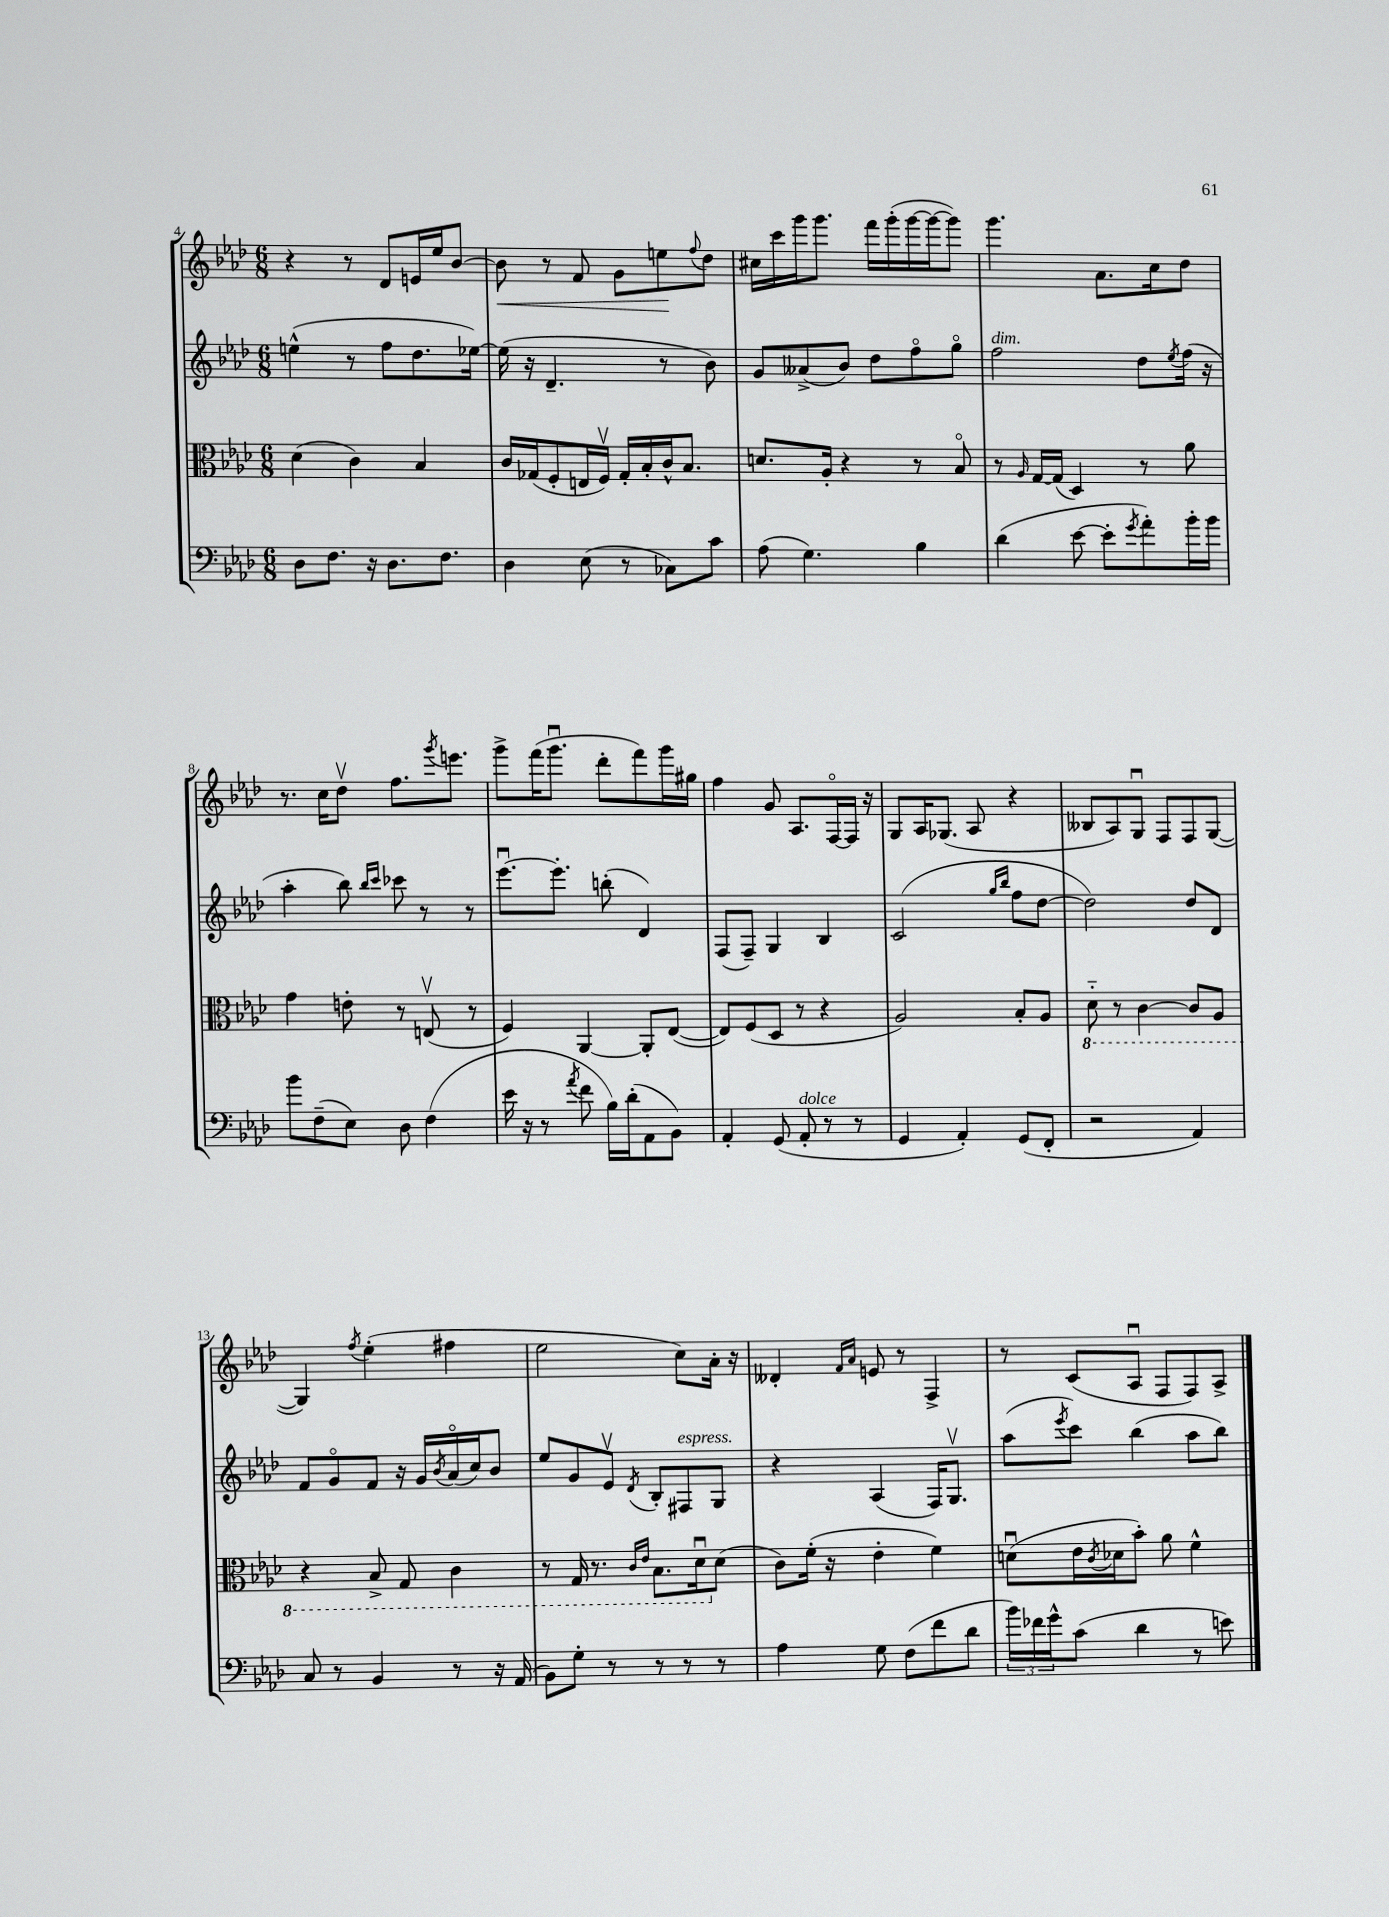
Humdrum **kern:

**kern	**kern	**kern	**kern
*staff4	*staff3	*staff2	*staff1
*clefF4	*clefC3	*clefG2	*clefG2
*k[b-e-a-d-]	*k[b-e-a-d-]	*k[b-e-a-d-]	*k[b-e-a-d-]
*M6/8	*M6/8	*M6/8	*M6/8
8D-	(4d-	(4ee^^	4r
8.F	.	.	.
.	4c)	8r	8r
16r	.	.	.
8.D-	.	8ff	8d-
.	4B-	8.dd-	16e
8.F	.	.	16ee-
.	.	.	[8b-
.	.	[16ee-)	.
=	=	=	=
4D-	16c	(16ee-]	8b-]
.	(16G-	16r	.
.	8F'	4.d-~	8r
(8E-	16E	.	8f
.	16Fv)	.	.
8r	16G-'	.	8g
.	16B-'	.	.
8C-)	16c^^	8r	8ee
.	8.B-	.	.
.	.	.	8qqff
8c	.	8b-)	8dd-
=	=	=	=
(8A-	8.d	8g	16cc#
.	.	.	16ccc
4.G)	.	(8a--^	16ggg
.	16A-'	.	8.ggg
.	4r	8b-)	.
.	.	8dd-	16fff
.	.	.	(16ggg'
4B-	8r	8ffo	[16ggg
.	.	.	16ggg_
.	8B-o	8ggo	8ggg])
=	=	=	=
(4d-	8r	2ff	4.ggg
.	16qqA-	.	.
.	[16G	.	.
.	(16G]	.	.
[8e-	4D-)	.	.
8e-']	.	.	8.a-
8qg	.	.	.
8a-')	8r	8dd-	.
.	.	.	16cc
.	.	8qee-	.
16b-'	8a-	(16ff	8dd-
16b-	.	16r	.
=	=	=	=
8b-	4g	4aa-'	8.r
(8F~	.	.	.
.	.	.	16cc
8E-)	8e'	8bb-)	8dd-v
.	.	16qqbb-	.
.	.	16qqccc	.
8D-	8r	8ccc-	8.ff
(4F	(8Ev	8r	.
.	.	.	8qggg
.	.	.	8.eee
.	8r	8r	.
=	=	=	=
16e-	4F)	[8.eee-u	8ggg^
16r	.	.	.
8r	.	.	(16fff
.	.	8.eee-']	8.gggu
8qa-	.	.	.
8f	[4AA-	.	.
16B-)	.	(8bb'	8ddd-'
(16d-'	.	.	.
8AA-	8AA-']	4d-)	8fff)
8BB-)	([8E-	.	16ggg
.	.	.	16gg#
=	=	=	=
4AA-'	8E-])	(8F	4ff
.	(8F	8F~)	.
(8GG	8D-	4G	8g
8AA-'	8r	.	8.A-
8r	4r	4B-	.
.	.	.	[16Fo
8r	.	.	16F]
.	.	.	16r
=	=	=	=
4GG	2A-)	(2c	8G
.	.	.	16A-
.	.	.	(8.G-
4AA-')	.	.	.
.	.	.	8A-
.	.	16qqgg	.
.	.	16qqbb-	.
(8GG	8B-'	8ff	4r
8FF'	8A-	[8dd-	.
=	=	=	=
2r	8D-'~	2dd-])	8B--
.	8r	.	8A-)
.	[4C	.	8Gu
.	.	.	8F
4AA-)	8C]	8dd-	8F
.	8AA-	8d-	([8G
=	=	=	=
8C	4r	8f	4G])
8r	.	8go	.
.	.	.	8qff
4BB-	8BB-^	8f	(4ee-'
.	8GG	16r	.
.	.	16g	.
.	.	8qb-	.
8r	4C	(16a-o	4ff#
.	.	16cc)	.
16r	.	8b-	.
(16AA-	.	.	.
=	=	=	=
8BB-)	8r	8ee-	2ee-
8G'	16GG	8g	.
.	8.r	.	.
8r	.	8e-v	.
.	16qqC	.	.
.	16qqE-	8qd-	.
8r	8.BB-	8B-'	.
8r	.	8F#	8cc)
.	16D-u	.	.
8r	(8d-	8G	16a-'
.	.	.	16r
=	=	=	=
4A-	8c)	4r	4d--'
.	(16f'	.	.
.	16r	.	.
.	.	.	16qqf
.	.	.	16qqa-
8G	4e-'	(4A-	8e
(8F	.	.	8r
8f	4f)	16F)	4F^
.	.	8.Gv	.
8d-	.	.	.
=	=	=	=
24b-)	(8du	(8aa-	8r
24f-	.	.	.
24g^^	.	.	.
.	.	8qeee-	.
(8c	16e-	8ccc)	(8c
.	8qc	.	.
.	16d-	.	.
4d-	8b-')	(4bb-	8A-u
.	8a-	.	8F
8r	4f^^	8aa-	8F)
8e)	.	8bb-)	8A-^
==	==	==	==
*-	*-	*-	*-
